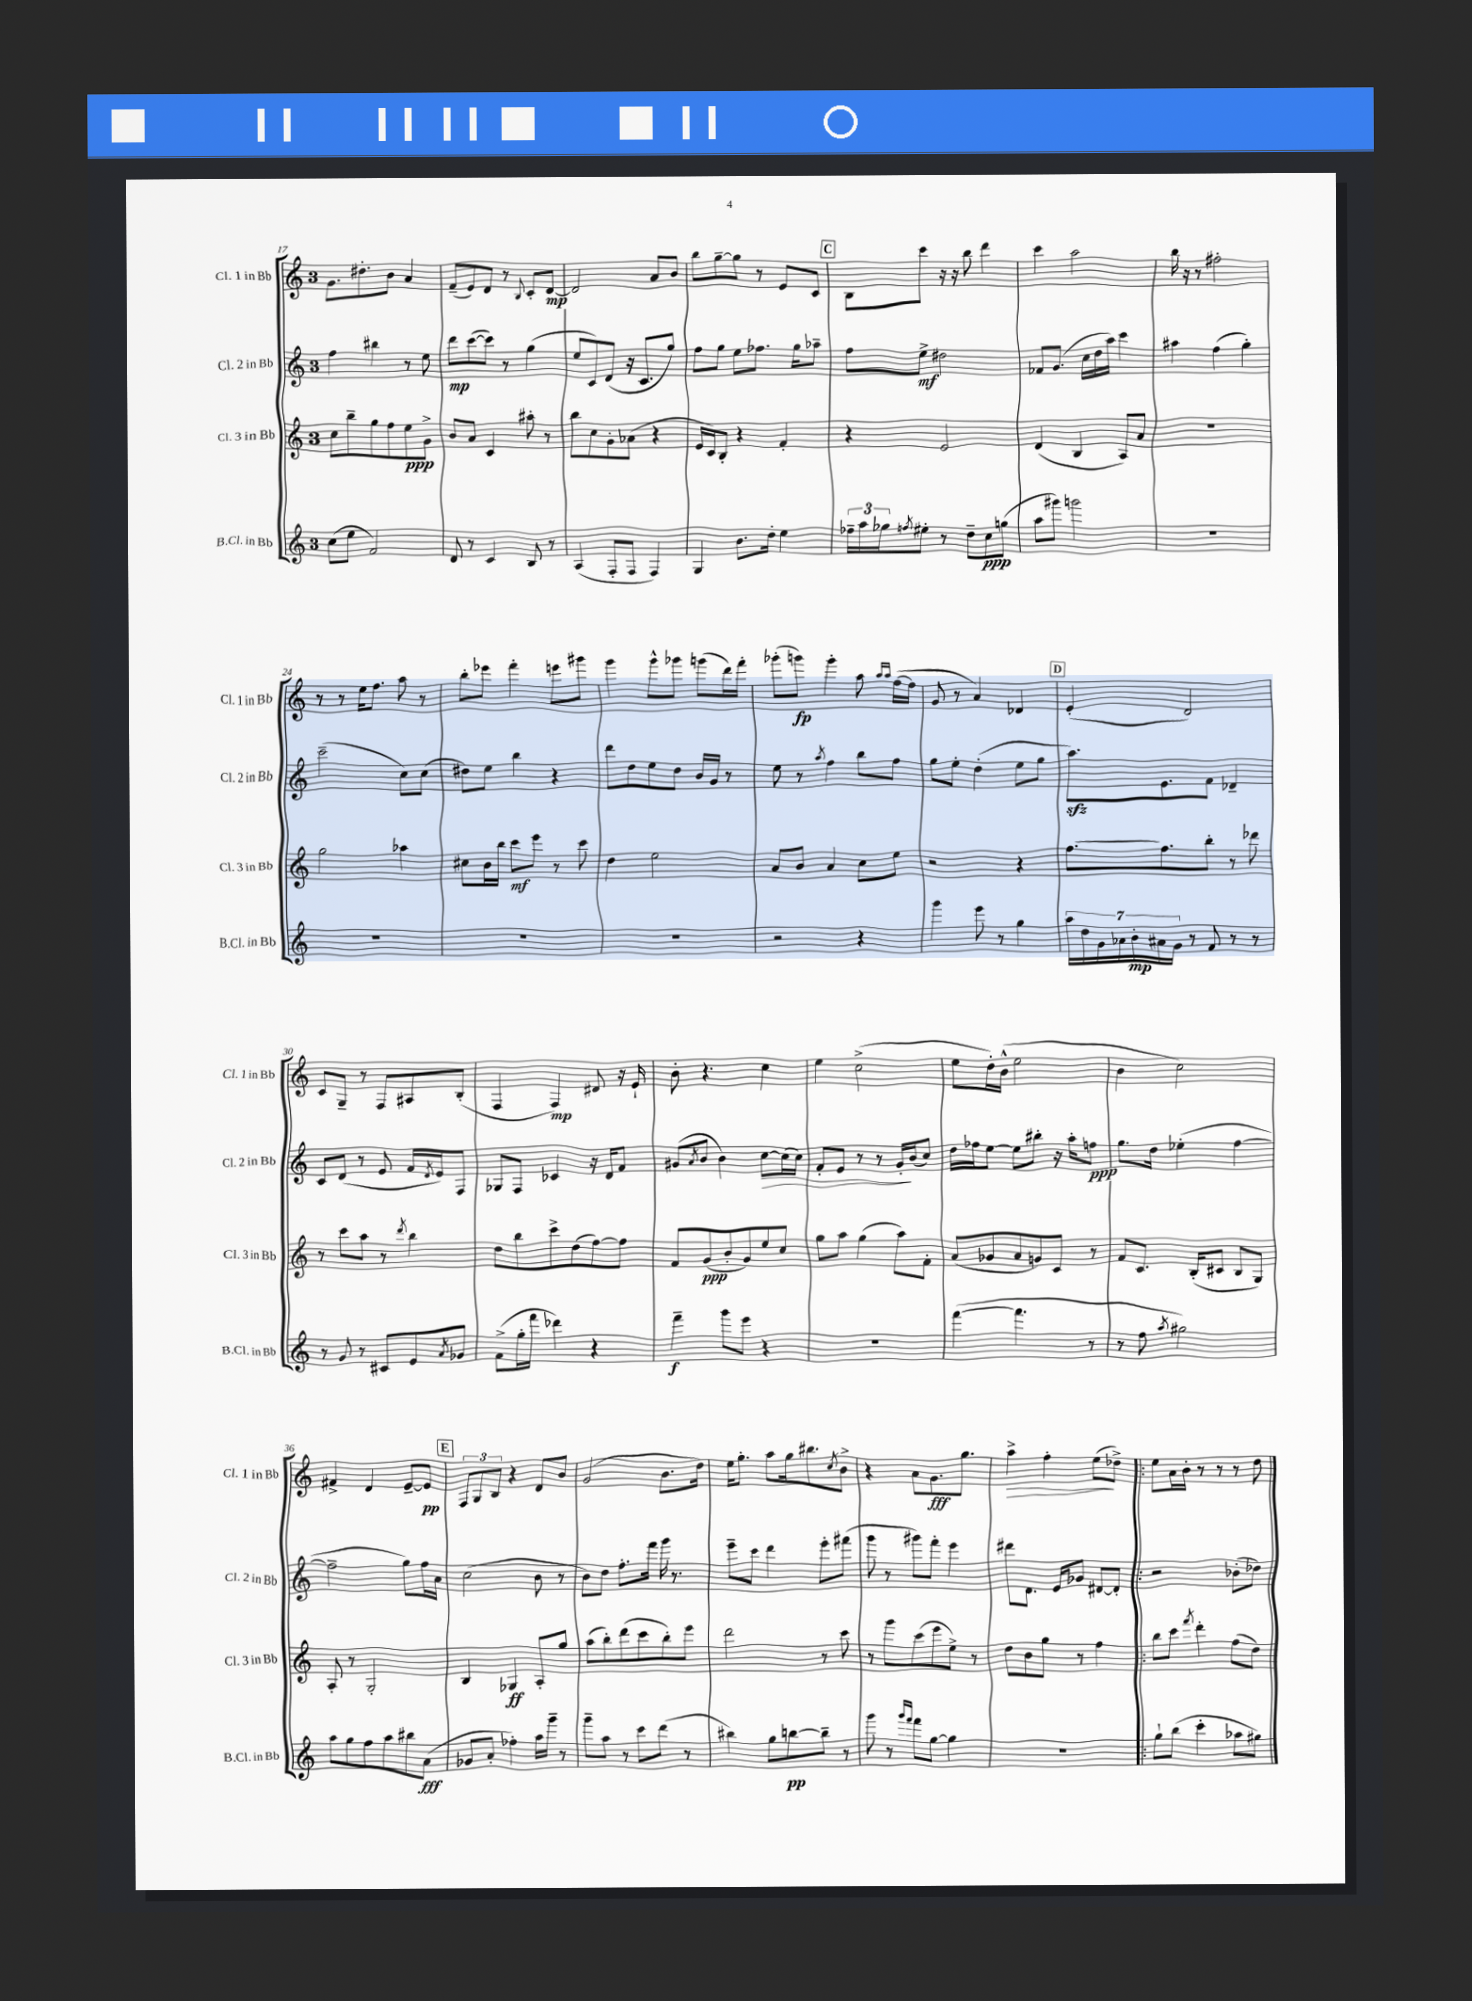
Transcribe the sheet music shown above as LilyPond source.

<<
\new StaffGroup <<
\new Staff = "s0" \with { instrumentName = "Cl. 1 in Bb" shortInstrumentName = "Cl. 1 in Bb" } {
    \clef treble \key c \major \once \override Staff.TimeSignature.style = #'single-digit \time 3/4
    g'8. dis''8.-. b'8 a'4 |
    f'8--( e'8) d'8 r8 \appoggiatura { b8 } c'8-. d'8~\mp |
    d'2 a'8 b'8 |
    b''8 g''8~-- g''8 r8 e'8 c'8 |
    \mark \markup { \box "C" } b8 c'''8 r16 r16 b''8 d'''4 |
    c'''4 a''2 |
    b''16 r16 r8 fis''2-. |
    r8 r8 e''16 f''8. a''8 r8 |
    b''8-. ees'''8 f'''4-. e'''8 gis'''8 |
    g'''4 g'''8-^ ges'''8 g'''8( d'''16) f'''16-. |
    ges'''8-.( g'''8\fp) g'''4-. a''8 \grace { a''16 a''16 } f''16~( f''16 |
    g'8 r8 a'4) des'4 |
    \mark \markup { \box "D" } e'4-.( d'2) |
    c'8 g8-- r8 f8 ais8 b8-.( |
    f4 f4\mp) dis'8 r16 e'16-! |
    b'8-. r4. c''4 |
    e''4 c''2->( |
    e''8 d''16-.) b'16-^( e''2 |
    b'4 c''2) |
    fis'4-> d'4 e'8~-- e'8\pp |
    \mark \markup { \box "E" } \tuplet 3/2 { f8 g8 b8 } r4 d'8 b'8 |
    g'2( b'8. d''16) |
    e''16 g''8.-. a''8 g''16 bis''8. \acciaccatura { c''8 } b'8-> |
    r4 a'8 g'8.\fff g''8. |
    a''4->\> f''4-. e''8\!( des''8->) |
    \bar ".|:" e''8 a'16 b'16-. r8 r8 r8 d''8 \bar "|." |
}
\new Staff = "s1" \with { instrumentName = "Cl. 2 in Bb" shortInstrumentName = "Cl. 2 in Bb" } {
    \clef treble \key c \major \once \override Staff.TimeSignature.style = #'single-digit \time 3/4
    f''4 bis''4 r8 e''8 |
    d'''8\mp c'''8~( c'''8) r8 g''4( |
    e''8 c'8) d'8( r16 c'8. g''8) |
    f''8 g''8 e''8 fes''8. g''16 aes''8-- |
    \mark \markup { \box "C" } f''8 e''8->\mf dis''2 |
    fes'8 g'8.( c''16 d''16 a''16) c'''4 |
    ais''4 f''4( g''4-.) |
    c'''2--( c''8) c''8( |
    dis''8) e''8 b''4 r4 |
    d'''8 d''8 e''8 d''8 b'16 g'16 r8 |
    e''8 r8 \acciaccatura { a''8 } f''4 b''8 f''8 |
    g''8 e''8-. d''4-.( e''8 g''8 |
    \mark \markup { \box "D" } a''8.\sfz) e'8. f'8 des'4-- |
    c'8 d'8( r8 e'8 f'16 \acciaccatura { d'8 } e'16) f8 |
    ges8 f8 ces'4 r16 d'16 f'8 |
    gis'8( \acciaccatura { a'8 } b'8 b'4) c''8~\> c''16( c''16) |
    f'8-. e'8 r8 r8 g'16-.\! b'16( c''8) |
    d''16 fes''16 e''8~ e''8 bis''8-. r16 a''16-. f''8\ppp |
    g''8. d''16 ees''4-.( f''4~ |
    f''2-- g''8) f''16 a'16 |
    \mark \markup { \box "E" } c''2( b'8 r8 |
    b'8) d''8 f''8.-. f'''16 g'''16 r8. |
    e'''8-- c'''8 d'''4 e'''8-. fis'''8( |
    g'''8 r8 gis'''8) f'''8-. e'''4 |
    dis'''8 d'8. e'16 ges'8 dis'8~ dis'8-. |
    \bar ".|:" r2 bes'8-.( des''8) \bar "|." |
}
\new Staff = "s2" \with { instrumentName = "Cl. 3 in Bb" shortInstrumentName = "Cl. 3 in Bb" } {
    \clef treble \key c \major \once \override Staff.TimeSignature.style = #'single-digit \time 3/4
    c''8 b''8-- g''8 f''8 e''8\ppp g'8-> |
    b'8 a'8 c'4 ais''8-. r8 |
    b''8 c''8 g'8-. aes'8( r4 |
    e'16 c'16) b8-. r4 f'4-. |
    \mark \markup { \box "C" } r4 e'2 |
    d'4( b4 a8) a'8 |
    R2. |
    g''2 aes''4 |
    cis''8 b'16 b''16 c'''8\mf e'''8 r8 c'''8 |
    d''4 e''2 |
    a'8 b'8 a'4 c''8 e''8 |
    r2 r4 |
    \mark \markup { \box "D" } f''8.~ f''8. b''8-. r8 des'''8 |
    r8 c'''8 a''8 r8 \acciaccatura { d'''8 } b''4 |
    d''8 b''8 c'''8-> d''8( f''8~) f''8 |
    f'8 g'8\ppp( b'8-. g'8) e''8 c''8 |
    g''8 a''8 g''4( a''8) f'8-. |
    a'8( ges'8 a'8 g'8) c'8 r8 |
    f'8 c'8. b16-.( cis'8 b8 g8) |
    a8-. r8 g2-. |
    \mark \markup { \box "E" } b4 ges4\ff a8-. g''8 |
    a''8( b''8-.) d'''8( c'''8 b''8-.) e'''8 |
    d'''2 r8 c'''8 |
    r8 g'''8 c'''8( e'''8 e''8->) r8 |
    d''8 b'8 g''8 r8 f''4 |
    \bar ".|:" b''8 c'''8 \acciaccatura { f'''8 } d'''4-. f''8( d''8) \bar "|." |
}
\new Staff = "s3" \with { instrumentName = "B.Cl. in Bb" shortInstrumentName = "B.Cl. in Bb" } {
    \clef treble \key c \major \once \override Staff.TimeSignature.style = #'single-digit \time 3/4
    c''8( e''8 f'2) |
    d'8 r8 c'4 b8 r8 |
    a4( f8-. f8 f4) |
    g4 b'8. d''16-. e''4 |
    \mark \markup { \box "C" } \tuplet 3/2 { fes''16-- a''16 ges''16 } \acciaccatura { f''8 } eis''8-. r8 d''8-- c''8\ppp g''8( |
    a''8 gis'''8) g'''2 |
    R2. |
    R2. |
    R2. |
    R2. |
    r2 r4 |
    g'''4 e'''8 r8 g''4 |
    \mark \markup { \box "D" } \tuplet 7/4 { a''16 d''16 g'16 aes'16 b'16-.\mp ais'16 g'16 } r8 f'8 r8 r8 |
    r8 g'8 r8 cis'8 e'8 \acciaccatura { a'8 } ges'8 |
    f'8->( g''16-. f'''16 des'''4) r4 |
    f'''4--\f g'''8 e'''8 r4 |
    R2. |
    f'''4~( f'''4. r8 |
    r8 f''8 \acciaccatura { a''8 } gis''2) |
    a''8 g''8 f''8 a''8 bis''8 a'8\fff( |
    \mark \markup { \box "E" } ges'8 a'8-. fes''4-.) a''16 g'''16-- r8 |
    g'''8-- a''8 r8 c'''8 d'''8( r8 |
    bis''4) g''8 b''8~\pp b''8-- r8 |
    g'''8 r8 \grace { g'''16 f'''16 } f'''8 g''8~ g''4 |
    R2. |
    \bar ".|:" g''8-! b''8( c'''4-. aes''8 gis''8) \bar "|." |
}
>>
>>
\layout { \context { \Score currentBarNumber = #17 } }
